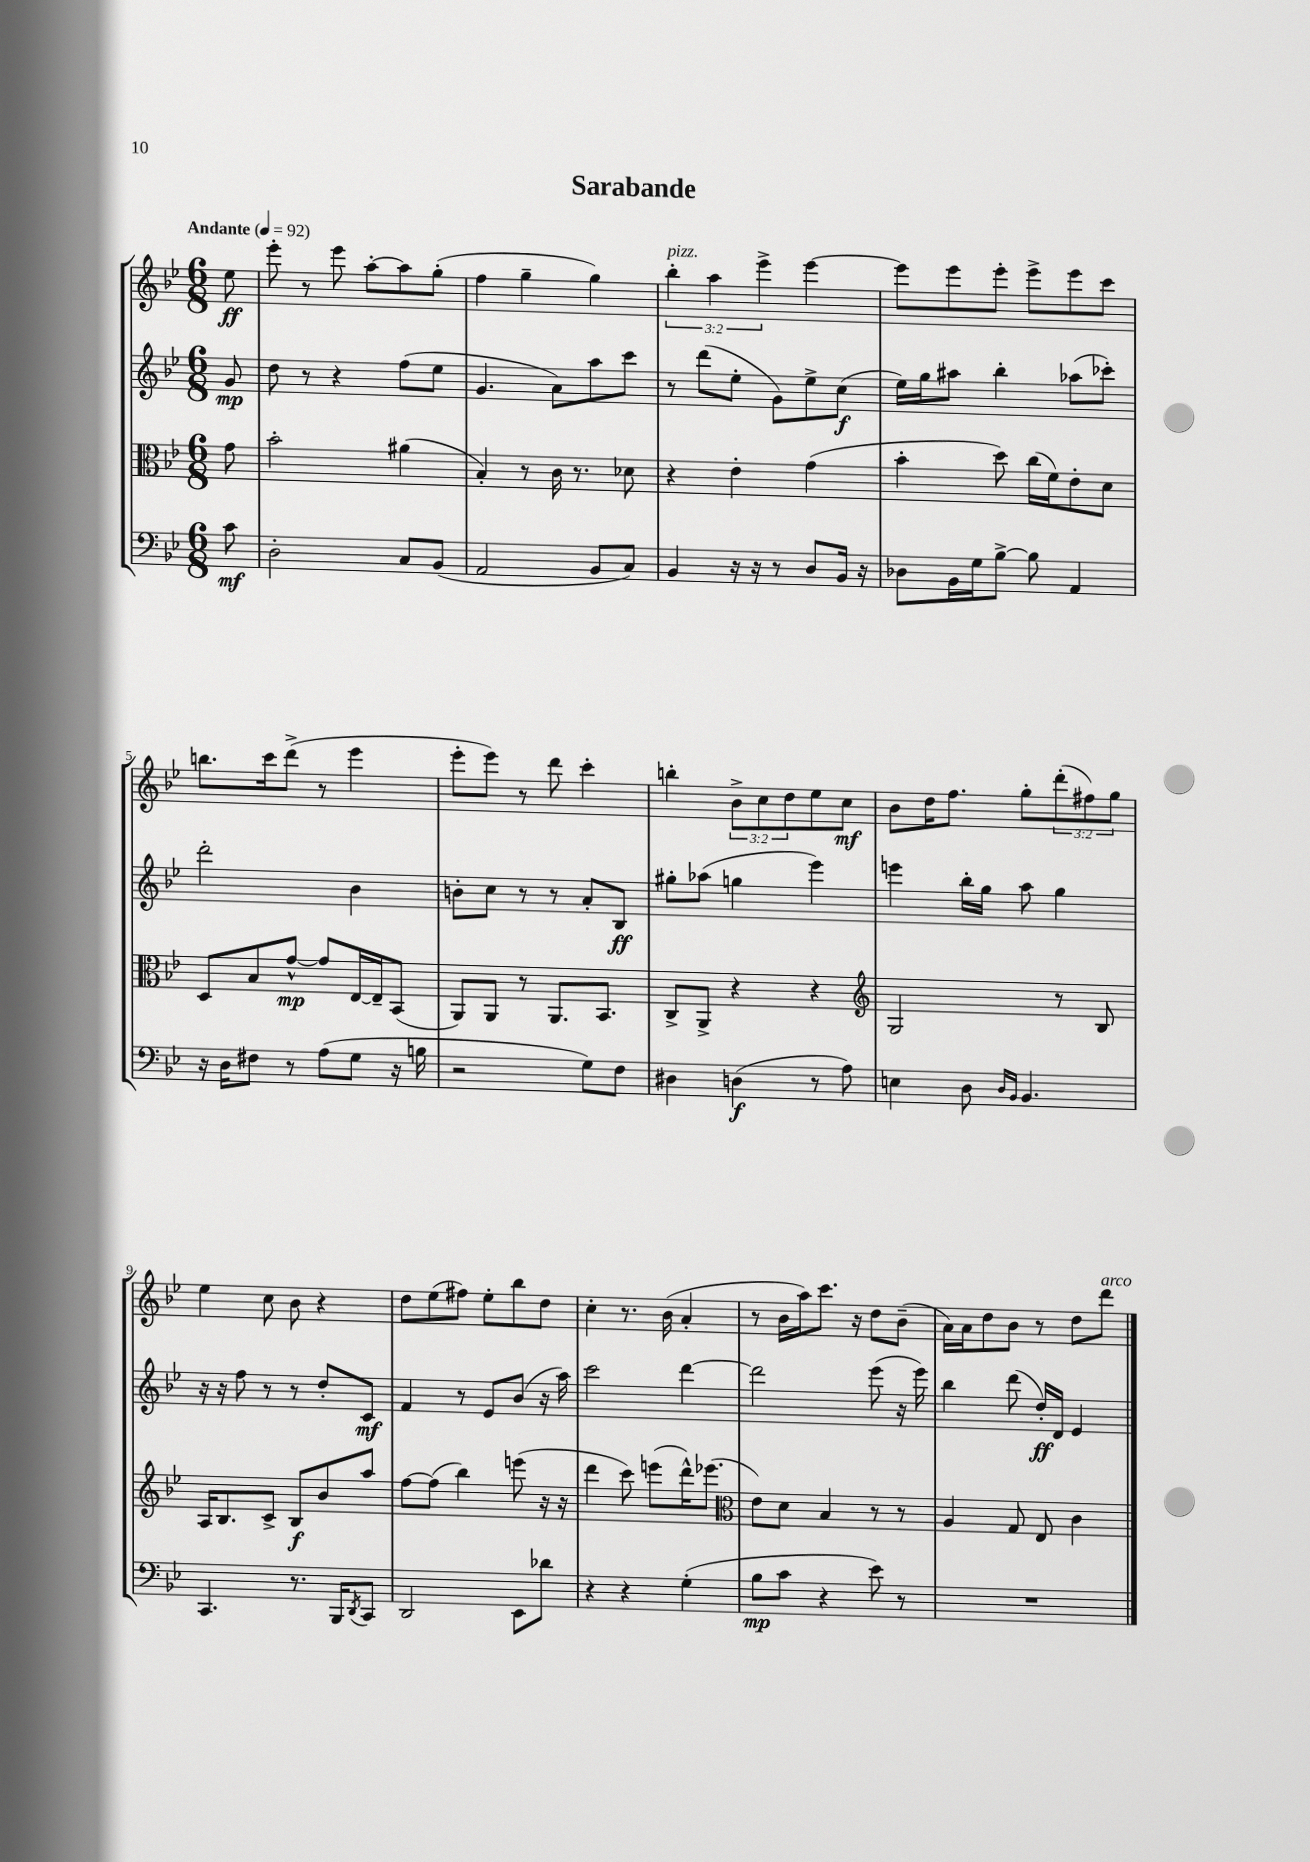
\header { title = "Sarabande" }
<<
\new StaffGroup <<
\new Staff = "s0" {
    \clef treble \key bes \major \numericTimeSignature \time 6/8 \override Staff.TupletNumber.text = #tuplet-number::calc-fraction-text \partial 8 \tempo "Andante" 4 = 92
    ees''8\ff |
    ees'''8-. r8 ees'''8 a''8~-. a''8 g''8-.( |
    f''4 g''4-- g''4) |
    \tuplet 3/2 { bes''4-.^\markup { \italic "pizz." } a''4 ees'''4-> } ees'''4~ |
    ees'''8 ees'''8 ees'''8-. ees'''8-> ees'''8 c'''8 |
    b''8. c'''16 d'''8->( r8 ees'''4 |
    ees'''8-. ees'''8) r8 d'''8 c'''4-. |
    b''4-. \tuplet 3/2 { bes'8-> c''8 d''8 } ees''8 c''8\mf |
    bes'8 d''16 f''8. g''8-. \tuplet 3/2 { d'''8-.( fis''8) g''8 } |
    ees''4 c''8 bes'8 r4 |
    d''8 ees''8( fis''8) ees''8-. bes''8 d''8 |
    c''4-. r8. bes'16( a'4-. |
    r8 bes'16 a''16) c'''8. r16 d''8 bes'8--( |
    a'16) a'16 d''8 bes'8 r8 d''8 d'''8^\markup { \italic "arco" } \bar "|." |
}
\new Staff = "s1" {
    \clef treble \key bes \major \numericTimeSignature \time 6/8 \partial 8
    g'8\mp |
    d''8 r8 r4 f''8( ees''8 |
    g'4. a'8) a''8 c'''8 |
    r8 d'''8( ees''8-. g'8) ees''8-> c''8\f( |
    ees''16) g''16 ais''8 bes''4-. aes''8( ces'''8-.) |
    d'''2-. bes'4 |
    b'8-. c''8 r8 r8 a'8-. bes8\ff |
    gis''8-. aes''8( g''4 ees'''4) |
    e'''4 bes''16-. g''16 a''8 g''4 |
    r16 r16 f''8 r8 r8 d''8-. c'8\mf |
    f'4 r8 ees'8 bes'8( r16 a''16) |
    c'''2 d'''4~ |
    d'''2 ees'''8( r16 ees'''16) |
    bes''4 d'''8( d''16-.\ff) d'16 ees'4 \bar "|." |
}
\new Staff = "s2" {
    \clef alto \key bes \major \numericTimeSignature \time 6/8 \partial 8
    g'8 |
    bes'2-. ais'4( |
    bes4-.) r8 c'16 r8. des'8 |
    r4 ees'4-. g'4( |
    bes'4-. d''8) c''16( f'16) ees'8-. d'8 |
    d8 bes8 g'8~-^\mp g'8 ees16~ ees16-- bes,8( |
    a,8) a,8 r8 a,8. bes,8. |
    c8-> a,8-> r4 r4 |
    \clef treble g2 r8 bes8 |
    a16 bes8. c'8-> bes8\f bes'8 a''8 |
    f''8~ f''8( bes''4) e'''8( r16 r16 |
    d'''4 c'''8) e'''8( d'''16-^) ees'''8.( |
    \clef alto ees'8) d'8 bes4 r8 r8 |
    a4 g8 ees8 c'4 \bar "|." |
}
\new Staff = "s3" {
    \clef bass \key bes \major \numericTimeSignature \time 6/8 \partial 8
    c'8\mf |
    d2-. c8 bes,8( |
    a,2 bes,8 c8) |
    bes,4 r16 r16 r8 d8 bes,16 r16 |
    des8 bes,16 g16 bes8~-> bes8 a,4 |
    r16 d16 fis8 r8 a8( g8 r16 b16 |
    r2 g8) f8 |
    dis4 d4\f( r8 a8) |
    e4 d8 \grace { d16 bes,16 } bes,4. |
    c,4. r8. bes,,16 \acciaccatura { d,8 } c,8 |
    d,2 ees,8 des'8 |
    r4 r4 g4-.( |
    bes8\mp c'8 r4 ees'8) r8 |
    R2. \bar "|." |
}
>>
>>
